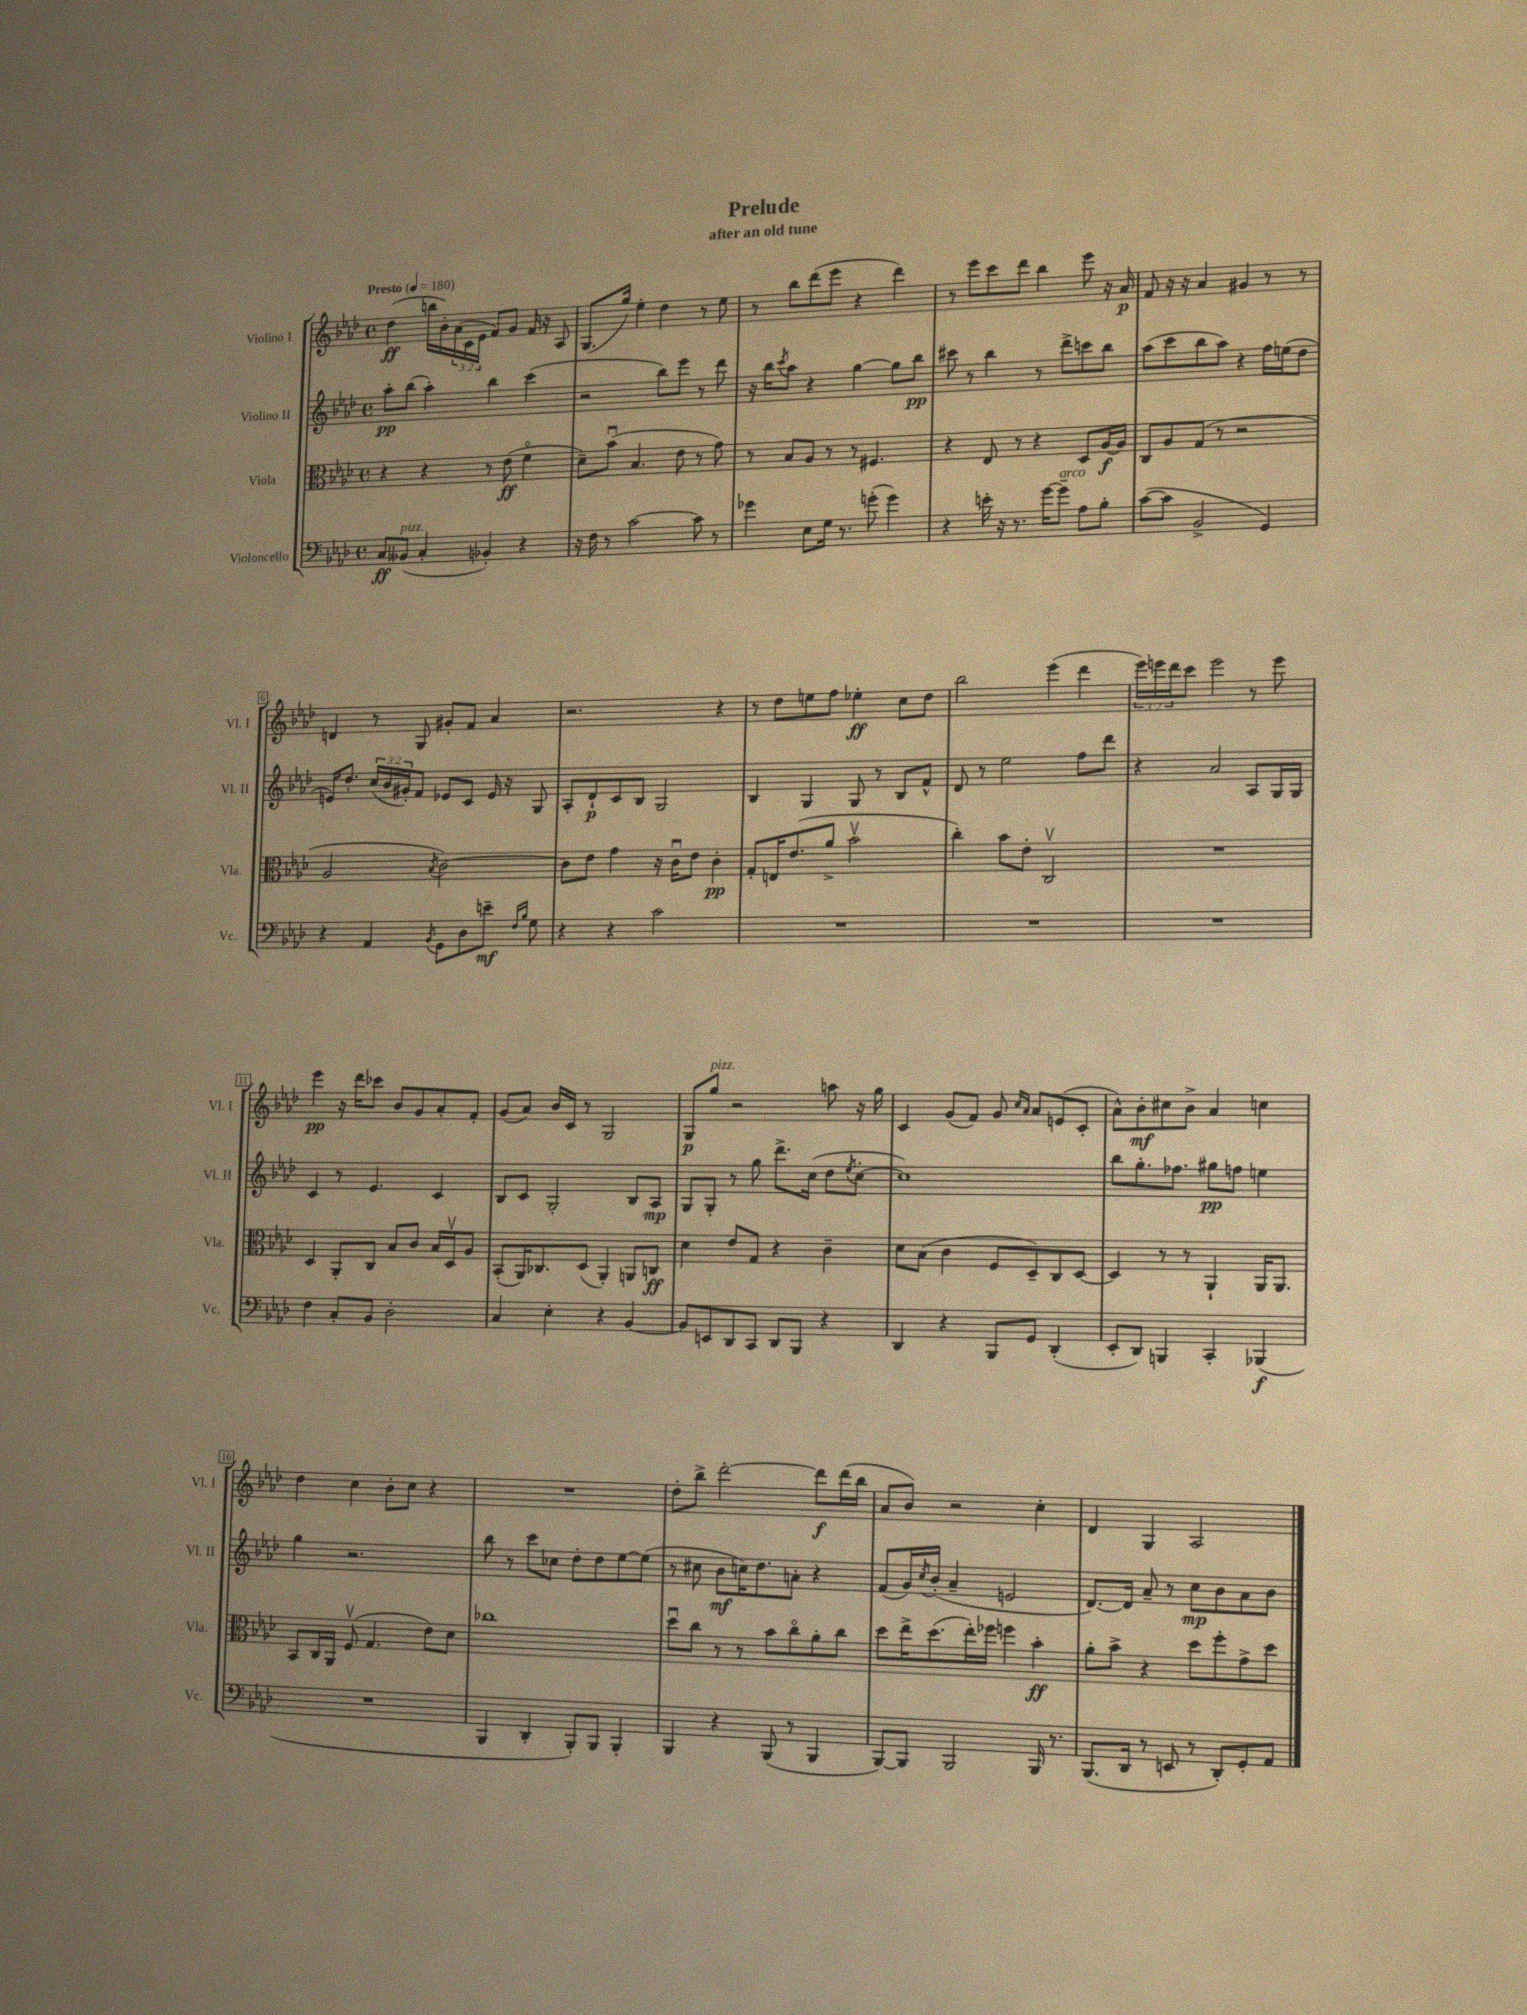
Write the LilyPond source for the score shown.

\header { title = "Prelude" subtitle = "after an old tune" }
<<
\new StaffGroup <<
\new Staff = "s0" \with { instrumentName = "Violino I" shortInstrumentName = "Vl. I" } {
    \clef treble \key aes \major \defaultTimeSignature \time 4/4 \override Staff.TupletNumber.text = #tuplet-number::calc-fraction-text \tempo "Presto" 4 = 180
    des''4\ff( b''16 bes'16-.) \tuplet 3/2 { aes'16( c'16 ees'16 } f'8) g'8 f'16 r16 aes8 |
    g8.( g''16) ees''4-. des''4 r8 ees''8 |
    r8 bes''8 des'''8( ees'''8 r4 des'''4) |
    r8 ees'''8 c'''8 des'''8 bes''4 ees'''8 r16 aes'16\p |
    f'8 r16 r16 aes'4 gis'4 r8 r8 |
    d'4 r8 g8 gis'8-. f'8 aes'4 |
    r2. r4 |
    r8 des''8 e''8 f''8 ees''4-.\ff c''8 des''8 |
    bes''2 ees'''4( des'''4 |
    \tuplet 3/2 { ees'''16) e'''16 des'''16 } c'''8 e'''2 r8 e'''8 |
    ees'''4\pp r16 des'''16 ces'''8 bes'8 g'8 aes'8-. f'8-. |
    g'8( aes'8) bes'16 c'16 r8 g2 |
    g8\p g''8^\markup { \italic "pizz." } r2 a''8 r16 g''16 |
    c'4 g'8( f'8) g'8 \grace { c''16 aes'16 } aes'8 e'8( c'8-. |
    aes'8-^) bes'8-.\mf cis''8 bes'8-> aes'4 c''4 |
    des''4 c''4 bes'8-. c''8 r4 |
    R1 |
    des''8-. bes''8-> des'''2~-. des'''8\f des'''16( bes''16 |
    aes'8 bes'8) r2 c''4-. |
    des'4 g4 aes2 \bar "|." |
}
\new Staff = "s1" \with { instrumentName = "Violino II" shortInstrumentName = "Vl. II" } {
    \clef treble \key aes \major \defaultTimeSignature \time 4/4 \override Staff.TupletNumber.text = #tuplet-number::calc-fraction-text
    aes''8-.\pp bes''8( aes''4-.) bes''4 c'''4( |
    r2 bes''8) ees'''8 r8 des'''8 |
    r16 bes''16 \acciaccatura { c'''8 } aes''8 r4 g''4~ g''8 bes''8\pp |
    cis'''8 r8 bes''4 r8 des'''8-> c'''8 bes''8 |
    aes''8( c'''8 bes''8 aes''8) r4 f''16 e''16( des''8 |
    e'16) des''8.-. \tuplet 3/2 { c''16( bes'16 gis'16-.) } f'8 ees'8 c'8 ees'16 r16 g8 |
    aes8-. des'8-!\p c'8 bes8 g2 |
    bes4 g4 g8 r8 bes8 f'8-^ |
    des'8 r8 ees''2 f''8 des'''8 |
    r4 aes'2 aes8 g16 g16 |
    c'4 r8 ees'4. c'4 |
    bes8 c'8 g2-. bes8 aes8\mp |
    g8 g8-. r8 g''8 des'''8.-> c''16( des''8 \acciaccatura { ees''8 } c''8~-. |
    c''1) |
    bes''8 g''8.-. fes''8. gis''8\pp f''8 e''4 |
    g''4 r2. |
    bes''8 r8 c'''8 ces''8 des''8-. des''8 ees''8~ ees''8( |
    r8 cis''8 bes'8\mf c''16) des''8. a'8-. r4 |
    f'8( g'16) \acciaccatura { c''8 } bes'16-.( aes'4-- e'2 |
    des'8.~) des'16 aes'8-- r8 c''8\mp bes'8 aes'8 bes'8 \bar "|." |
}
\new Staff = "s2" \with { instrumentName = "Viola" shortInstrumentName = "Vla." } {
    \clef alto \key aes \major \defaultTimeSignature \time 4/4
    r4 r4 r8 ees'8\ff( f'4\flageolet |
    des'8--) bes'8\downbow( bes4. ees'8 r8 g'8) |
    r8 bes8 aes8 r8 r8 fis4. |
    r4 ees8 r8 r4 des8 aes16~\f aes16 |
    c8 aes8 g8( r8 r2 |
    aes2 \acciaccatura { bes8 } c'2~) |
    c'8 ees'8 g'4 r16 c'16\downbow ees'8 c'4-.\pp |
    g8-. e16 ees'8.( aes'8-> bes'2\upbow |
    c''4-.) bes'8 ees'8-. c2\upbow |
    R1 |
    des4 aes,8-. c8 bes8 c'8 bes16 des16\upbow aes8 |
    bes,8-.( aes,16) ces8. des8( aes,4-.) a,8 c8\ff |
    des'4 ees'8 g8 r4 c'4-- |
    des'8 bes8( c'4 f8 des8--) c8 des8~ |
    des4 r8 r8 aes,4-! aes,16 aes,8. |
    bes,8 c16 aes,16 f8\upbow( g4. ees'8) des'8 |
    ces''1 |
    des''8\downbow c''8 r8 r8 bes'8 c''8\flageolet aes'8-. c''8 |
    des''8 ees''16-> des''8.( ees''16-.) fes''16 f''4 bes'4-.\ff |
    aes'8-. bes'8-> r4 des''8 f''8-. g'8-> des''8 \bar "|." |
}
\new Staff = "s3" \with { instrumentName = "Violoncello" shortInstrumentName = "Vc." } {
    \clef bass \key aes \major \defaultTimeSignature \time 4/4
    c8\ff beses,8^\markup { \italic "pizz." }( c4-. bes,4-.) r4 |
    r16 f16 r8 c'2~ c'8 r8 |
    ges'4 ees8 g16 r8. g'8-.( g'4) |
    r4 e'16-. r16 r8. g'16~ g'8--^\markup { \italic "arco" } aes8 bes8-. |
    c'8~( c'8 bes,2-> g,4) |
    r4 aes,4 \acciaccatura { bes,8 } g,8 des8 e'8--\mf \grace { f16 bes16 } g8 |
    r4 r4 c'2 |
    R1 |
    R1 |
    R1 |
    f4 c8-. bes,8 des2-. |
    c4 ees4-. r4 bes,4~ |
    bes,8 e,8 des,8 c,8 des,8 bes,,8 r4 |
    des,4 r4 bes,,8 g,8 des,4-.( |
    ees,8-. des,8) b,,4 c,4-. bes,,4\f( |
    R1 |
    bes,,4 des,4-. bes,,8-.) bes,,8 bes,,4-. |
    bes,,4 r4 bes,,8( r8 bes,,4 |
    bes,,8~) bes,,8 bes,,2 bes,,16 r8. |
    bes,,8.( des,16 r8 e,8 r8 des,8-.) g,8-. aes,8 \bar "|." |
}
>>
>>
\layout { \context { \Score \override BarNumber.stencil = #(make-stencil-boxer 0.1 0.3 ly:text-interface::print) } }
